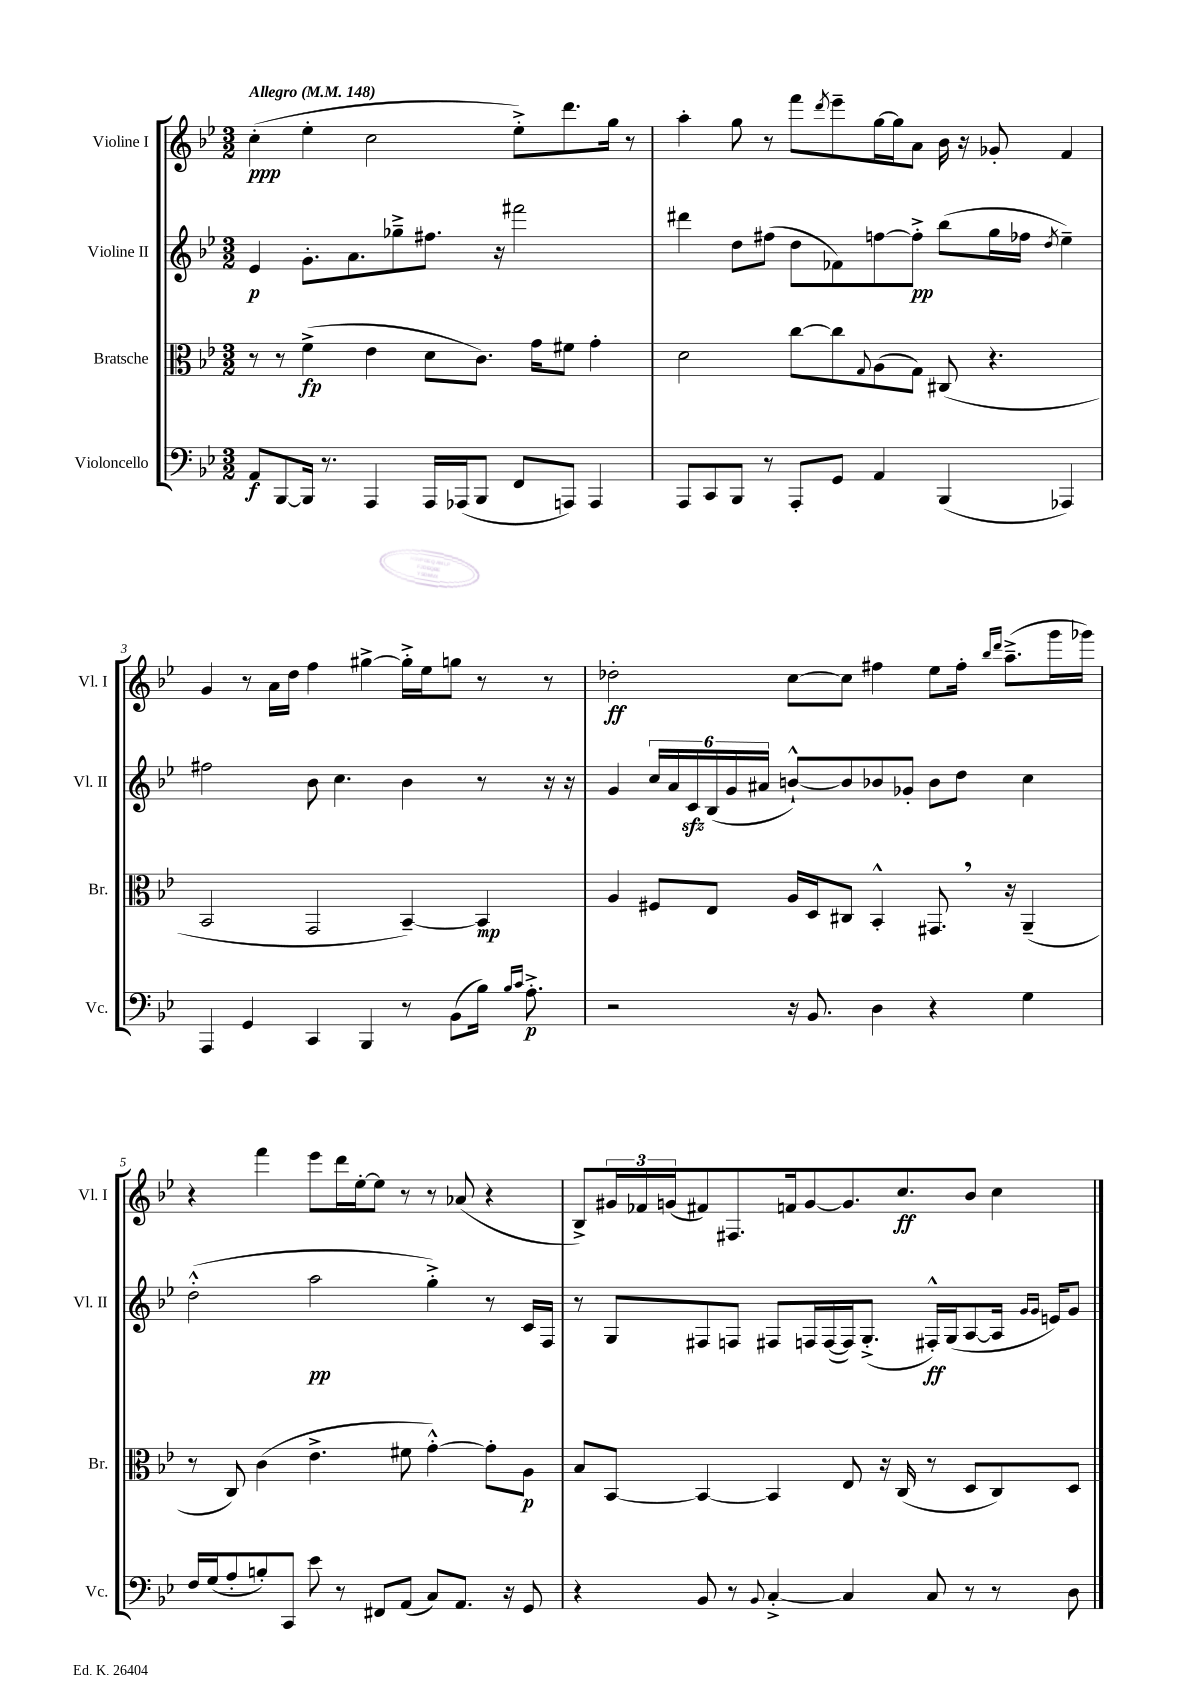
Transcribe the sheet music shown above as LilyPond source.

<<
\new StaffGroup <<
\new Staff = "s0" \with { instrumentName = "Violine I" shortInstrumentName = "Vl. I" } {
    \clef treble \key bes \major \numericTimeSignature \time 3/2 \tempo "Allegro" 4 = 148
    c''4-.\ppp( ees''4-. c''2 ees''8-.->) d'''8. g''16 r8 |
    a''4-. g''8 r8 f'''8 \acciaccatura { d'''8 } ees'''8-- g''16~ g''16 a'8 bes'16 r16 ges'8-. f'4 |
    g'4 r8 a'16 d''16 f''4 gis''4~-> gis''16-.-> ees''16 g''8 r8 r8 |
    des''2-.\ff c''8~ c''8 fis''4 ees''8 fis''16-. \grace { bes''16 d'''16 } a''8.--->( g'''16 ges'''16) |
    r4 f'''4 ees'''8 d'''16 ees''16~-. ees''8 r8 r8 aes'8( r4 |
    bes8->) \tuplet 3/2 { gis'16 fes'16 g'16( } fis'8) fis8. f'16 g'8~ g'8. c''8.\ff bes'8 c''4 \bar "|." |
}
\new Staff = "s1" \with { instrumentName = "Violine II" shortInstrumentName = "Vl. II" } {
    \clef treble \key bes \major \numericTimeSignature \time 3/2
    ees'4\p g'8.-. a'8. ges''8---> fis''8. r16 fis'''2 |
    dis'''4 d''8 fis''8( d''8 fes'8) f''8~ f''8-.->\pp bes''8( g''16 fes''16 \acciaccatura { d''8 } ees''4--) |
    fis''2 bes'8 c''4. bes'4 r8 r16 r16 |
    g'4 \tuplet 6/4 { c''16 a'16 c'16\sfz bes16( g'16 ais'16 } b'8~-!-^) b'8 bes'8 ges'8-. bes'8 d''8 c''4 |
    d''2-.-^( a''2\pp g''4-.->) r8 c'16 f16 |
    r8 g8 fis8 f8 fis8 f16 f16~( f16) g8.-.->( fis16-.-^\ff) g16( a8~ a16 \grace { g'16 g'16 } e'16) g'8 \bar "|." |
}
\new Staff = "s2" \with { instrumentName = "Bratsche" shortInstrumentName = "Br." } {
    \clef alto \key bes \major \numericTimeSignature \time 3/2
    r8 r8 f'4->\fp( ees'4 d'8 c'8.) g'16 fis'8 g'4-. |
    d'2 c''8~ c''8 \appoggiatura { g8 } a8( g8) cis8( r4. |
    bes,2 g,2 bes,4~--) bes,4\mp |
    a4 fis8 ees8 a16 d16 cis8 bes,4-.-^ gis,8. \breathe r16 a,4--( |
    r8 c8) c'4( ees'4.-> fis'8 g'4~-.-^) g'8-. a8\p |
    bes8 bes,8~ bes,4~ bes,4 ees8 r16 c16( r8 d8 c8) d8 \bar "|." |
}
\new Staff = "s3" \with { instrumentName = "Violoncello" shortInstrumentName = "Vc." } {
    \clef bass \key bes \major \numericTimeSignature \time 3/2
    a,8\f bes,,8~ bes,,16 r8. a,,4 a,,16 aes,,16( bes,,8 f,8 a,,8) a,,4 |
    a,,8 c,8 bes,,8 r8 a,,8-. g,8 a,4 bes,,4( aes,,4) |
    a,,4 g,4 c,4 bes,,4 r8 bes,8( bes16) \grace { bes16 c'16 } a8.-.->\p |
    r2 r16 bes,8. d4 r4 g4 |
    f16 g16( a8-. b8-.) c,8 ees'8 r8 fis,8 a,8( c8) a,8. r16 g,8 |
    r4 bes,8 r8 \appoggiatura { bes,8 } c4~-.-> c4 c8 r8 r8 d8 \bar "|." |
}
>>
>>
